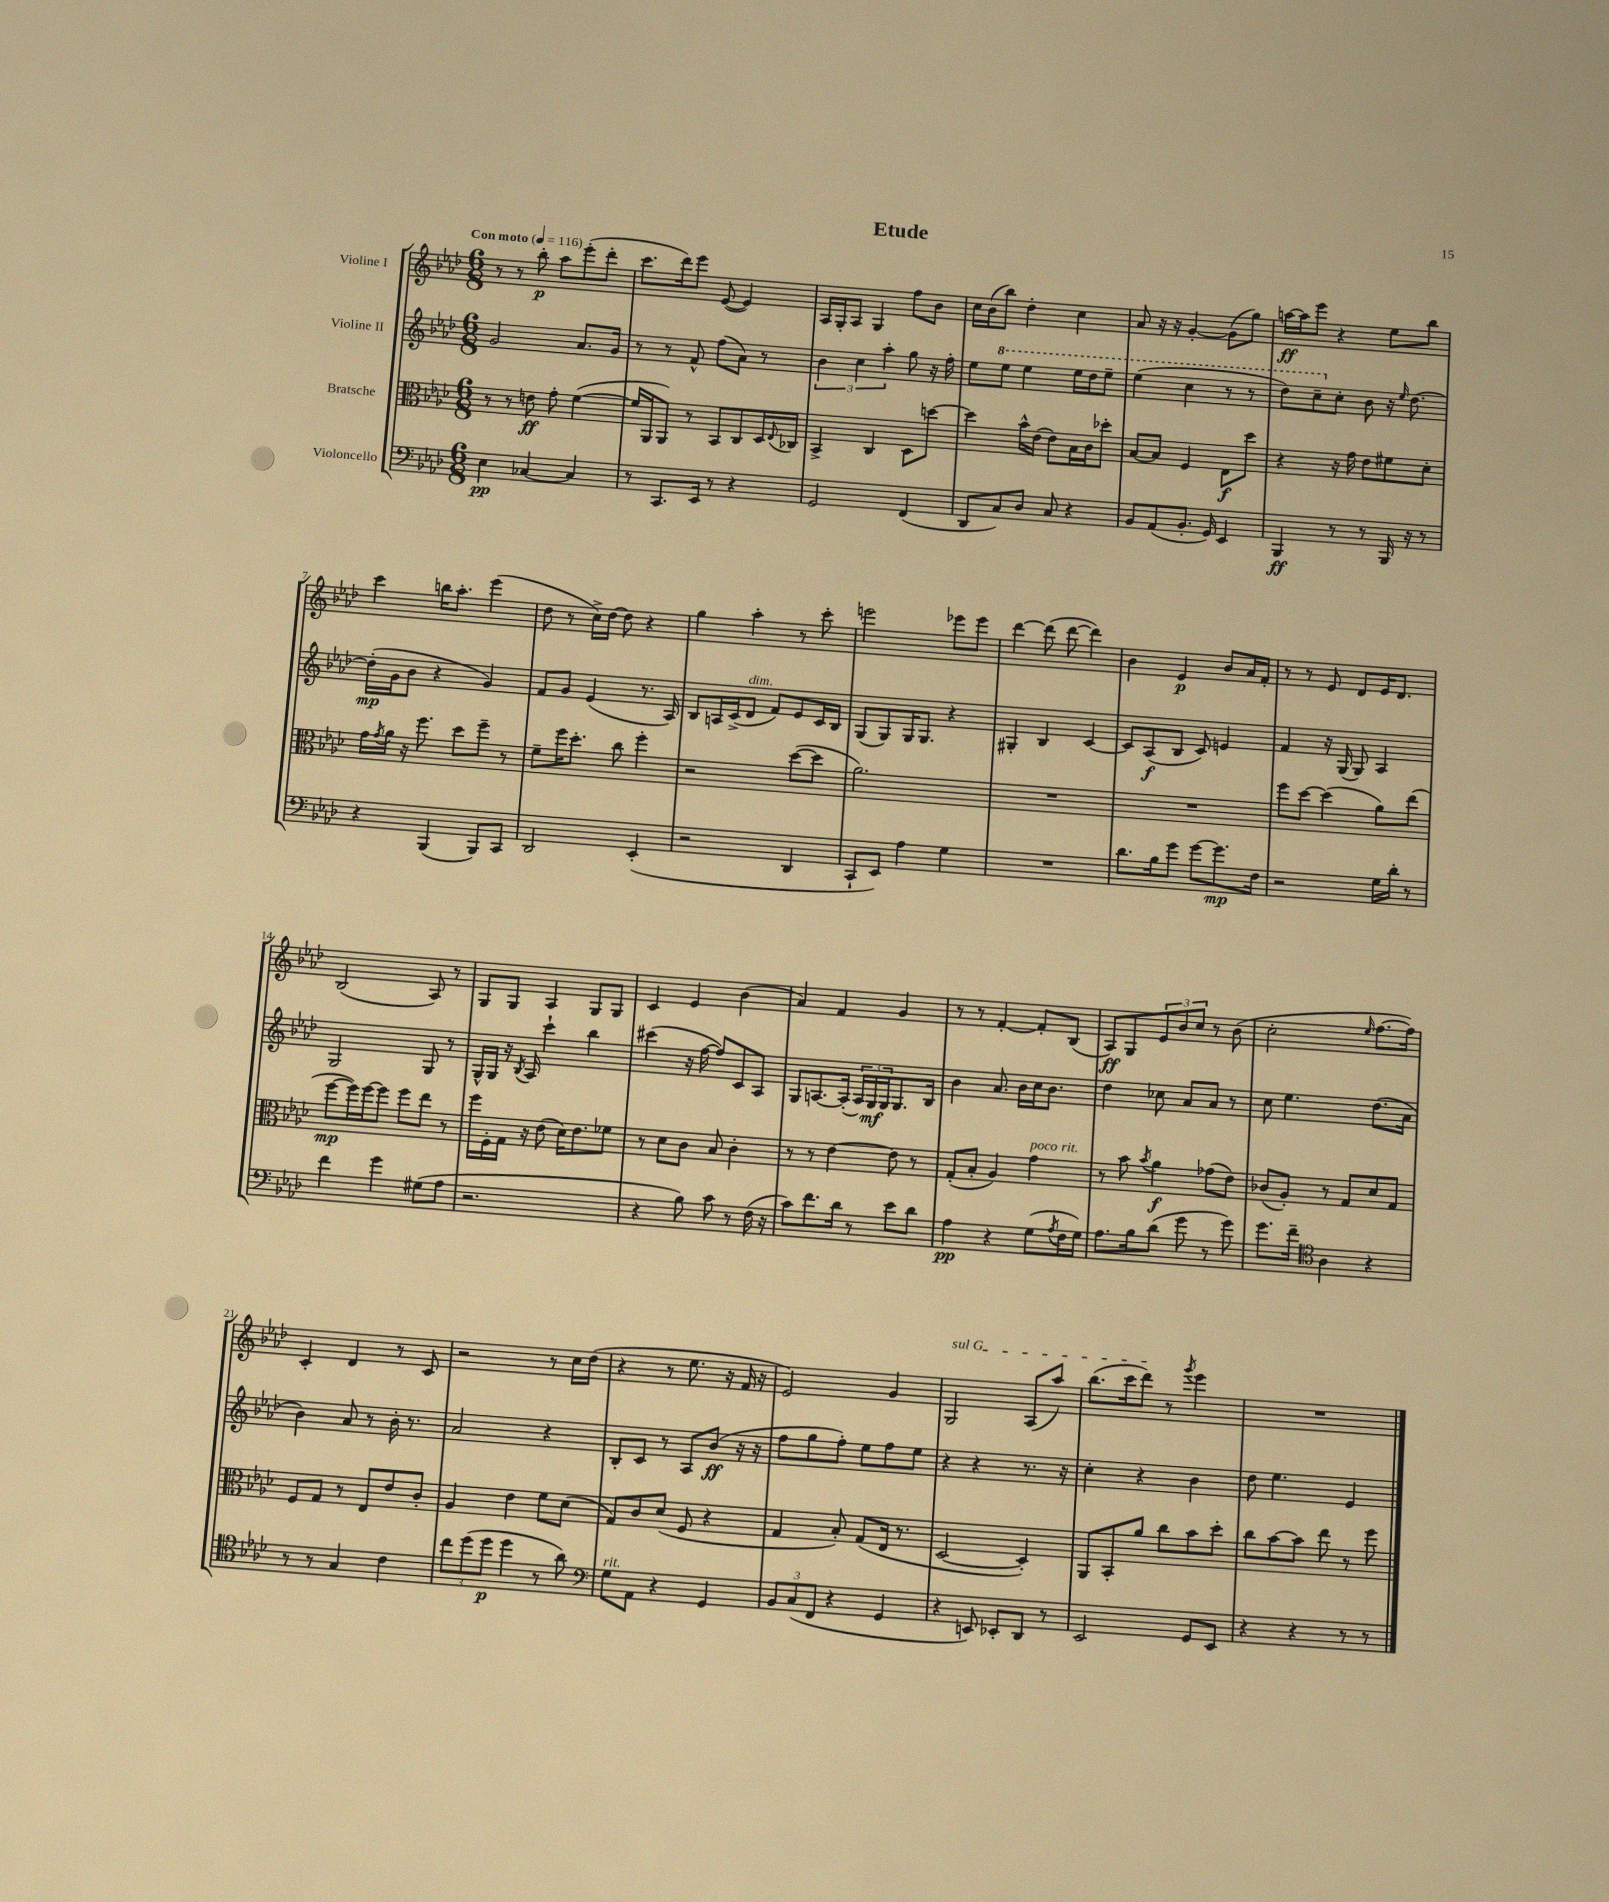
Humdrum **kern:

**kern	**kern	**kern	**kern
*staff4	*staff3	*staff2	*staff1
*clefF4	*clefC3	*clefG2	*clefG2
*k[b-e-a-d-]	*k[b-e-a-d-]	*k[b-e-a-d-]	*k[b-e-a-d-]
*M6/8	*M6/8	*M6/8	*M6/8
*MM116	*MM116	*MM116	*MM116
4E-\	8r	2g/	8r
.	8r	.	8r
[4C-/	8e\	.	8bb-'\
.	8g'\	.	8aa-\L
4C-/]	([4f\	8.a-/L	(8eee-'\
.	.	.	8ddd-'\J
.	.	16g/Jk	.
=	=	=	=
8r	16f/]LL	8r	8.ccc\L
.	16AA-/J	.	.
8.CC/L	8AA-/J)	8r	.
.	.	.	16ddd-\k)
.	8r	8f^^/	8eee-\J
16EE-/Jk	.	.	.
8r	8BB-/L	(8ff\L	([8e-/
4r	8C/	8a-\J)	4e-/])
.	16D-/L	8r	.
.	8qqE-/	.	.
.	16C-/JJ	.	.
=	=	=	=
2GG/	4BB-^/	6b-\	16A-/LL
.	.	.	16G'/J
.	.	.	8A-/J
.	.	6cc\	.
.	4C/	.	4G/
.	.	6aa-'\	.
(4FF/	8D-\L	8gg\	8ff\L
.	[8dd\J	16r	8b-\J
.	.	16ff'\	.
=	=	=	=
8DD-/L	4dd\]	8ee-\L	16cc\LL
.	.	.	(16b-\J
8C/)	.	8eee-\J	8bb-\J)
8D-/J	16b-^^\LL	4eee-\	4dd-'\
.	(16e-\JJ	.	.
8C/	8e-\L)	.	.
4r	16B-\L	16eee-\LL	4cc\
.	16c\J	16ddd-\J	.
.	8dd-'\J	8eee-~\J	.
=	=	=	=
8BB-/L	[8B-/L	(4eee-\	8a-/
(8AA-/	8B-/]J	.	16r
.	.	.	16r
8.BB-'/J	4F/	4ccc\	[4g'/
16GG/)	.	.	.
4EE-/	8E-\L	8r	(8g\]L
.	8dd-\J	8r	8gg\J)
=	=	=	=
4BBB-/	4r	8ddd-\L)	[16aa\LL
.	.	.	16aa\]J
.	.	8ccc~\	8eee-\J
8r	16r	8cc'\J	4r
.	16g\	.	.
8r	8e-\L	8b-\	.
16BBB-/	8f#\	16r	8ee-\L
.	.	16qqee-/	.
16r	.	[8.dd-\	.
8r	8d-'\J	.	8bb-\J
=	=	=	=
4r	16g\LL	(16dd-'\]LL	4ccc\
.	8qg/	.	.
.	16a-\JJ	16g\J	.
.	16r	8b-\J	.
.	8.ff\	.	.
(4BBB-/	.	4r	16bb\LK
.	.	.	8.aa-'\J
.	8dd-\L	.	.
8BBB-/L)	8ff~\J	4g/)	(4eee-\
8CC/J	8r	.	.
=	=	=	=
2DD-/	8f~\L	8f/L	8dd-\
.	16ff\K	8g/J	8r
.	8.dd-'\J	.	.
.	.	(4e-/	16cc^\LL)
.	.	.	[16dd-\JJ
.	8cc\	.	8dd-\]
(4EE-'/	4ff'\	8.r	4r
.	.	16A-/)	.
=	=	=	=
2r	2r	8B-/L	4gg\
.	.	16A/L	.
.	.	(16c^/J	.
.	.	8d-/J	4aa-'\
.	.	8f/L)	.
4DD-/	([8dd-\L	8e-/	8r
.	8dd-\]J	16c/L	8ccc'\
.	.	16B-/JJ	.
=	=	=	=
8CC`/L	2.a-\)	(8G/L	2eee\
8EE-/J)	.	8G/)	.
4A-\	.	16G/K	.
.	.	8.G/J	.
4G\	.	4r	8eee-\L
.	.	.	8eee-\J
=	=	=	=
2.r	2.r	4G#'/	[4ddd-\
.	.	4B-/	(8ddd-\]
.	.	.	[8ddd-\
.	.	[4c/	4ddd-\])
=	=	=	=
8.d-\L	2.r	8c/]L	4b-\
.	.	(8A-/	.
16B-\k	.	.	.
8g\J	.	8B-/J	4e-/
[8g\L	.	8c/)	.
8.g\]	.	4e/	8b-/L
.	.	.	16a-/L
16F\Jk	.	.	16f'/JJ
=	=	=	=
2r	8ff\L	4f/	8r
.	[8dd-\J	.	8r
.	(4dd-\]	16r	8e-/
.	.	(16G/	.
.	.	8G/)	8d-/L
16G\LL	8a-\L)	4A-/	16e-/K
16d-'\JJ	.	.	8.d-/J
8r	(8ee-\J	.	.
=	=	=	=
4f\	[8ff\L	2G/	(2B-/
.	16ff\]L)	.	.
.	[16ff\J	.	.
4g\	8ff\]J	.	.
.	8ff\L	.	.
(8G#\L	8ee-\J	8G/	8A-/)
8A-\J	8r	8r	8r
=	=	=	=
2.r	16ff\LL	16G^^/LL	8G/L
.	16F'\	16G/JJ	.
.	16G\JJ	16r	8G/J
.	.	8qB-/	.
.	16r	16A-/	.
.	(8e-\	4ccc`\	4A-/
.	16d-\LK)	.	.
.	8.e-\	.	.
.	.	4bb-\	8G/L
.	8f-\J	.	8G/J
=	=	=	=
4r	8r	(4ccc#\	4c/
.	8d-\L	.	.
8B-\)	8c\J	16r	4e-/
.	.	[16ff\	.
8c\	8B-/	8ff/]L)	.
8r	4c'\	8c/	(4b-\
(16F\	.	8A-/J	.
16r	.	.	.
=	=	=	=
8c\L)	8r	8G/L	4a-/)
8.f\	8r	[8.A/	.
.	[4e-\	.	4f/
16d-\Jk	.	(16A'/]Jk	.
8r	.	24A/LL)	.
.	.	24G/	.
.	.	24G/J	.
8e-\L	8e-\]	8.G/	4g/
8d-\J	8r	.	.
.	.	16B-/Jk	.
=	=	=	=
4A-\	(8G'/L	4b-\	8r
.	8B-'/J	.	8r
4r	4A-/)	8.a-/	[4f'/
.	.	16b-\LL	.
(8G\L	4g\	16cc\J	8f'/]L
.	.	8.b-\J	.
8qA-/	.	.	.
16F\L	.	.	(8B-/J
16G\JJ)	.	.	.
=	=	=	=
8.A-\L	8r	4dd-\	8A-/L)
.	8b-\	.	8G/
16B-\k	.	.	.
.	8qb-/	.	.
(8d-\J	4a-\	8cc-\	12e-/
.	.	.	12b-/
8g\	.	8a-/L	.
.	.	.	12cc/J
8r	(8g-\L	8a-/J	8r
8g\)	8e-\J)	8r	(8b-\
=	=	=	=
8.g\L	(8c-/L	8cc\	2cc'\
.	8A-'/J)	4.ee-\	.
16f~\Jk	.	.	.
*clefC4	*	*	*
4A-\	8r	.	.
.	8G/L	.	.
.	.	.	16qqee-/
4r	8d-/	(8.dd-\L	[8.ff\L
.	8G/J	.	.
.	.	16a-\Jk	16ff\]Jk)
=	=	=	=
8r	8F/L	4b-\)	4c'/
8r	8G/J	.	.
4G/	8r	8a-/	4d-/
.	8E-/L	8r	.
4c\	8e-/	16b-'\	8r
.	.	8.r	.
.	8c'/J	.	8c/
=	=	=	=
12cc\L	4A-/	2a-/	2r
(12dd-\	.	.	.
12dd-\J	.	.	.
4dd-\	4e-\	.	.
8r	8f\L	4r	8r
8a-\)	(8d-\J	.	16cc\LL
.	.	.	(16dd-\JJ
=	=	=	=
*clefF4	*	*	*
8G\L	8G/L)	8B-'/L	4r
8AA-\J	8c/	8c/J	.
4r	(8d-/J	8r	8r
.	8F/	8A-/L	8.ee-\
4GG/	4r	(8b-/J	.
.	.	.	16r
.	.	16r	16f/
.	.	16r	16r
=	=	=	=
12BB-/L	4G/	8ff\L	2e-/)
(12C/	.	.	.
.	.	8gg\	.
12FF/J	.	.	.
4r	8B-'/)	8ff'\J)	.
.	(8G/L	8ee-\L	.
4GG/	16E-/Jk	8ff\	4g/
.	8.r	.	.
.	.	8ee-\J	.
=	=	=	=
4r	[2D-/	4r	2G/
8EE/)	.	4r	.
8EE-'/L	.	.	.
8DD-/J	4D-'/])	8.r	(8A-/L
8r	.	.	8aa-/J)
.	.	16r	.
=	=	=	=
2EE-/	8AA-/L	4cc'\	(8.bb-\L
.	8BB-'/	.	.
.	.	.	16ccc\k
.	8a-/J	4r	8ddd-\J)
.	8cc\L	.	8r
.	.	.	8qggg/
8GG/L	8b-\	4b-\	4eee-\
8EE-/J	8dd-'\J	.	.
=	=	=	=
4r	8cc\L	8dd-\	2.r
.	[8b-\	4.ee-\	.
4r	8b-\]J	.	.
.	8ee-\	.	.
8r	8r	4e-/	.
8r	8ff\	.	.
==	==	==	==
*-	*-	*-	*-
